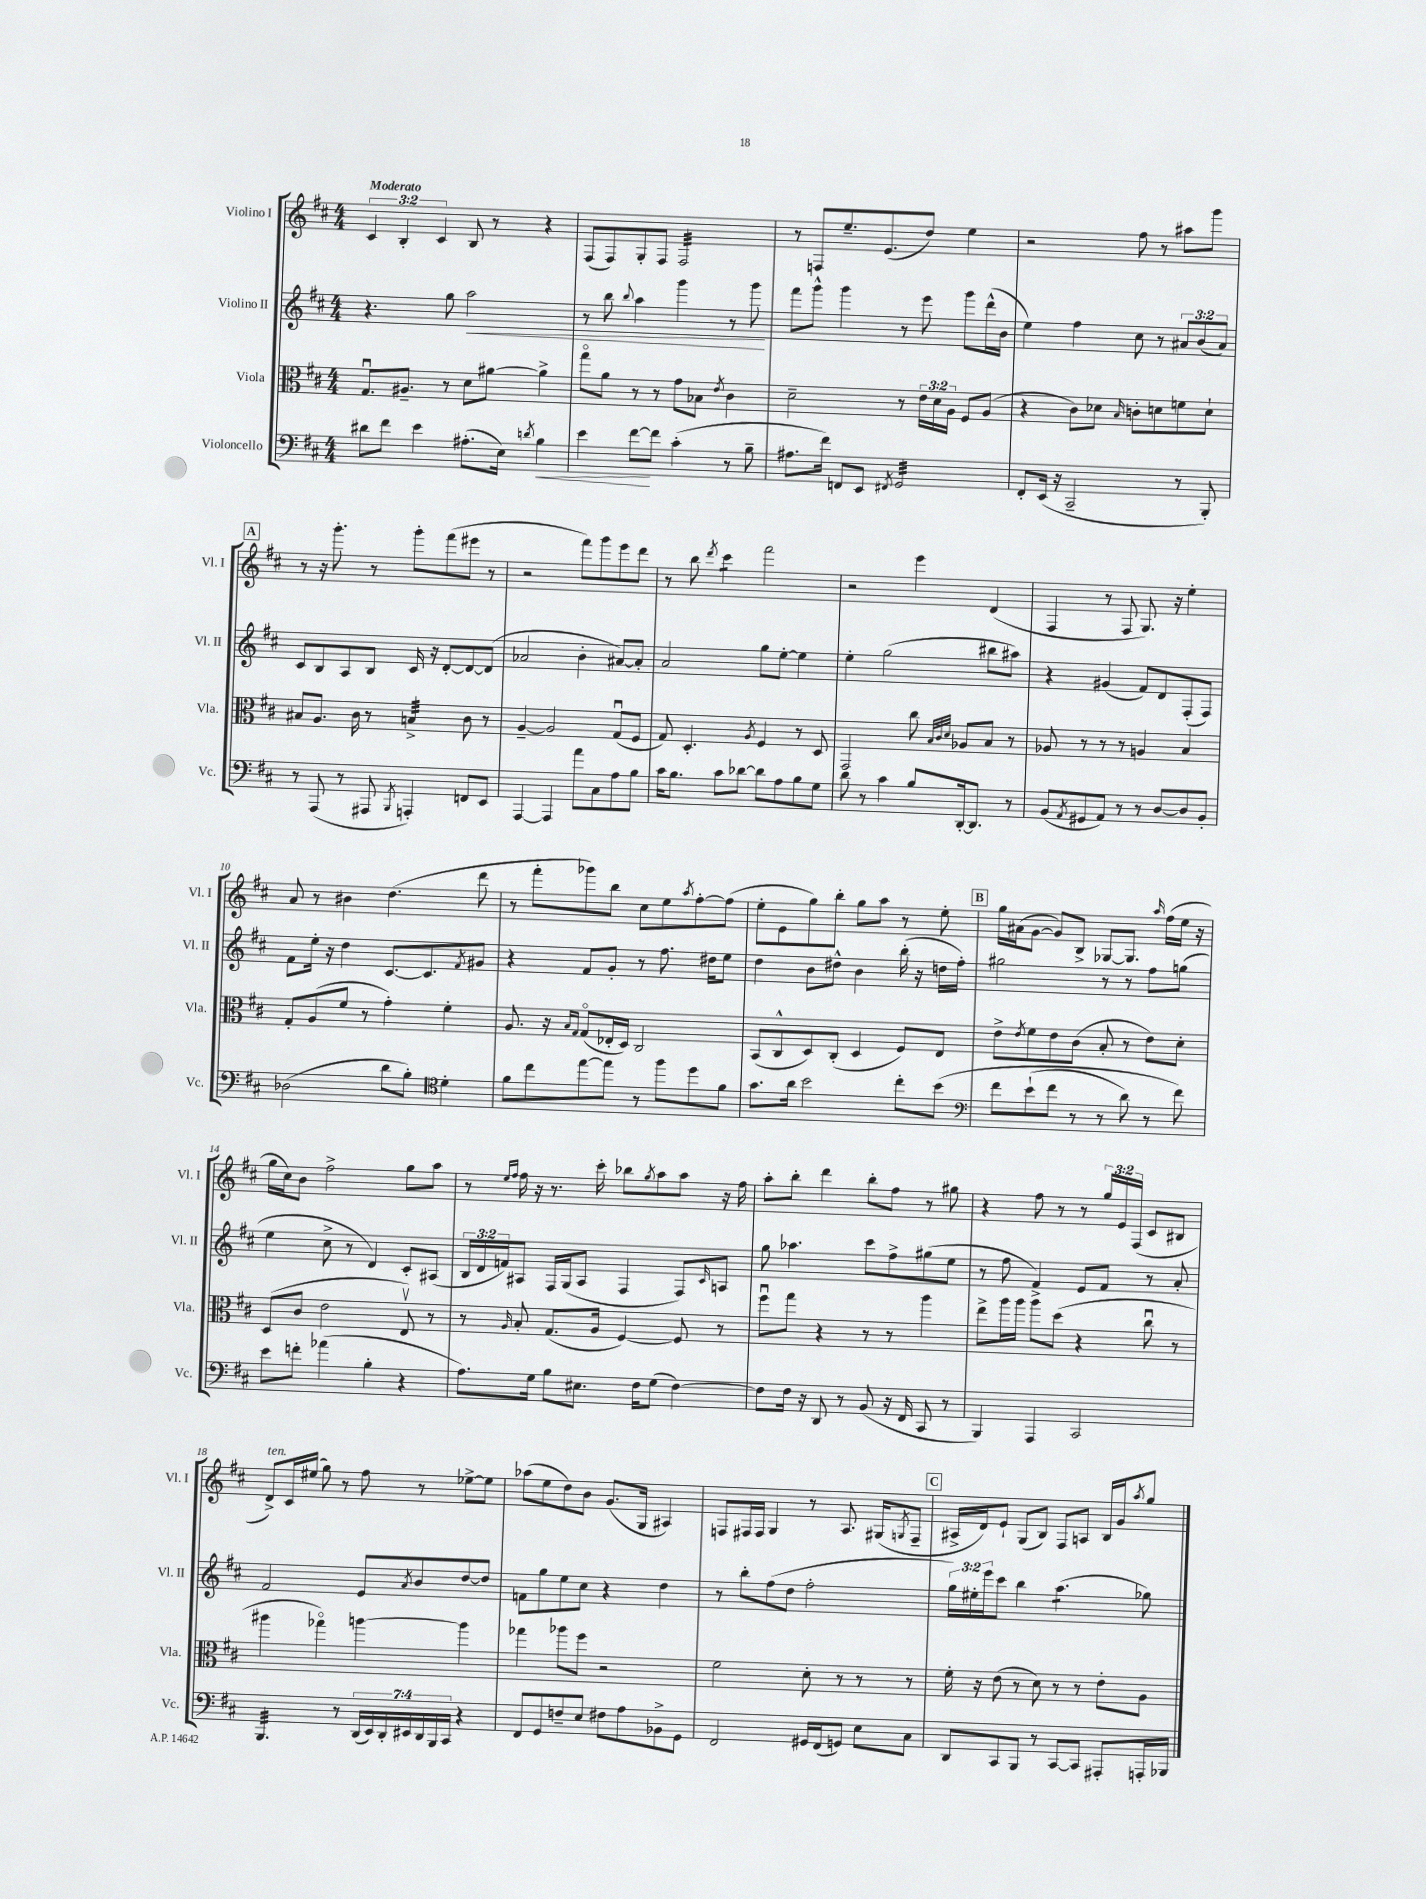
<<
\new StaffGroup <<
\new Staff = "s0" \with { instrumentName = "Violino I" shortInstrumentName = "Vl. I" } {
    \clef treble \key d \major \numericTimeSignature \time 4/4 \override Staff.TupletNumber.text = #tuplet-number::calc-fraction-text \tempo "Moderato"
    \tuplet 3/2 { cis'4 b4-. cis'4 } b8 r8 r4 |
    fis8( fis8) g8-. fis8 fis2:32 |
    r8 f8 e''8.-- e'8.( d''8) e''4 |
    r2 fis''8 r8 ais''8 g'''8 |
    \mark \markup { \box "A" } r8 r16 g'''8.-. r8 g'''8-. fis'''8( eis'''8 r8 |
    r2 fis'''8) g'''8 e'''8 d'''8 |
    r8 b''8 \acciaccatura { d'''8 } cis'''4:8 fis'''2 |
    r2 e'''4 d'4( |
    fis4 r8 fis8 g8.) r16 e''4-. |
    a'8 r8 bis'4 d''4.( d'''8 |
    r8 fis'''8-. ges'''8) b''8 cis''8 e''8 \acciaccatura { a''8 } fis''8~-. fis''8( |
    e''8-. e'8 g''8) b''8-. g''8 a''8 r8 e''8-. |
    \mark \markup { \box "B" } g''16 ais'16( g'8~ g'8) b8-> ges8~ ges8. \grace { a''16 } fis''16( e''16 r16 |
    g''16 cis''16) b'8 fis''2-> g''8 a''8 |
    r8 \grace { e''16 fis''16 } fis''16 r16 r8. cis'''16-. bes''8 \acciaccatura { g''8 } a''8 a''8 r16 fis''16 |
    a''8-. b''8-. d'''4 b''8-. fis''8 r8 gis''8 |
    r4 fis''8 r8 r8 \tuplet 3/2 { g''16 e'16 fis16( } cis'8 bis8 |
    d'8->^\markup { \italic "ten." }) cis'16 eis''16( g''8) r8 fis''8 r8 ees''8~-> ees''8 |
    aes''8( e''8 d''8) b'8 g'8.( g16 ais4) |
    f8 fis16 fis16 g4 r8 a8. gis16( \acciaccatura { g8 } fis8-- |
    \mark \markup { \box "C" } ais16-> d'16) e'8-! g8( b8) fis8 a8 b16 g'16 \acciaccatura { a''8 } g''8 \bar "|." |
}
\new Staff = "s1" \with { instrumentName = "Violino II" shortInstrumentName = "Vl. II" } {
    \clef treble \key d \major \numericTimeSignature \time 4/4 \override Staff.TupletNumber.text = #tuplet-number::calc-fraction-text
    r4. g''8 a''2\< |
    r8 b''8 \appoggiatura { b''8 } a''4 g'''4 r8 g'''8\! |
    fis'''8 g'''8-^ g'''4 r8 e'''8 g'''8 d'''16-^( b'16 |
    e''4) fis''4 cis''8 r8 \tuplet 3/2 { ais'8 b'8( ais'8) } |
    \mark \markup { \box "A" } cis'8 b8 a8 b8 cis'16 r16 d'8~-. d'8~ d'8( |
    aes'2 b'4-. ais'8~) ais'8-. |
    a'2 g''8 e''8~-. e''4 |
    e''4-. g''2( bis''8 ais''8) |
    r4 gis'4( fis'8) d'8 fis8-.( fis8) |
    fis'8 e''16-. r16 d''4 cis'8.~ cis'8. \acciaccatura { fis'8 } gis'8 |
    r4 fis'8 g'8-. r8 fis''8. dis''16 e''8 |
    d''4 b'8 dis''8-^ b'4 b''16-.( r16 d''16 fis''16-.) |
    \mark \markup { \box "B" } gis''2 r8 r8 fis''8 g''8( |
    e''4 cis''8-> r8 d'4) cis'8-. ais8( |
    \tuplet 3/2 { b16 d'16 f'16) } ais8 fis16 g16( ais8 fis4 fis8) \grace { cis'16 } a8 |
    g''8 aes''4. cis'''8 fis''8-> gis''8( e''8 |
    r8 fis''8 fis'4) e'8 fis'8 r8 a'8-. |
    fis'2 e'8 \acciaccatura { a'8 } b'8 d''8~ d''8 |
    f'8 g''8 e''8 cis''8 r4 d''4 |
    r8 b''8-. fis''8( d''8 fis''2-. |
    \mark \markup { \box "C" } \tuplet 3/2 { g''16) eis''16-. e'''16 } cis'''8 b''4 a''4.:8( ges''8) \bar "|." |
}
\new Staff = "s2" \with { instrumentName = "Viola" shortInstrumentName = "Vla." } {
    \clef alto \key d \major \numericTimeSignature \time 4/4 \override Staff.TupletNumber.text = #tuplet-number::calc-fraction-text
    g8.\downbow ais8.-- r8 d'8 ais'8~ ais'4-> |
    g''8\flageolet a'8 r8 r8 g'8 bes8 \acciaccatura { e'8 } cis'4 |
    d'2-- r8 \tuplet 3/2 { e'16 d'16 a16 } fis8 a8( |
    r4 cis'8) des'8 \grace { b16 } c'8-. d'8 f'8 d'8-! |
    \mark \markup { \box "A" } bis8 a8. cis'16 r8 b4:32-> cis'8 r8 |
    a4~-- a2 g8\downbow( fis8 |
    g8) d4.-. \acciaccatura { a8 } fis4 r8 d8 |
    g,2 cis''8 \grace { b32 cis'32 d'32 } aes8 b8 r8 |
    aes8 r8 r8 r8 a4 b4 |
    g8-. a8( fis'8 r8 g'4-.) fis'4-. |
    a8. r16 \grace { b16 g16 } g8\flageolet( ees16-. d16) cis2 |
    b,8( cis8-^ d8) cis8-.( d4 fis8) e8 |
    \mark \markup { \box "B" } e'8-> \acciaccatura { e'8 } fis'8 e'8 cis'8( b8-. r8 e'8) d'8-. |
    d8( cis'8 e'2 e8\upbow) r8 |
    r8 \grace { a16 } b8-. g8.( a16 fis4~) fis8 r8 |
    fis''8\downbow g''8 r4 r8 r8 a''4 |
    e''8-> a''16 a''16 a''8-> d''8( r4 cis''8\downbow r8 |
    ais''4 ges''4\flageolet) a''4~ a''4 |
    ges''4 aes''8 fis''8 r2 |
    fis'2 d'8-. r8 r8 r8 |
    \mark \markup { \box "C" } fis'16-. r16 e'8( r8 d'8) r8 r8 e'8-. a8 \bar "|." |
}
\new Staff = "s3" \with { instrumentName = "Violoncello" shortInstrumentName = "Vc." } {
    \clef bass \key d \major \numericTimeSignature \time 4/4 \override Staff.TupletNumber.text = #tuplet-number::calc-fraction-text
    dis'8 fis'8 e'4 ais8.-.( e16) \acciaccatura { d'8 } b4\< |
    e'4 fis'8~\! fis'8 cis'4-.( r8 b8-- |
    ais8. fis'16) f,8 e,8 \acciaccatura { fis,8 } g,2:32 |
    fis,8-. e,16( r16 cis,2-- r8 b,,8-.) |
    \mark \markup { \box "A" } r8 a,,8( r8 ais,,8 \acciaccatura { b,,8 } a,,4-.) f,8 e,8 |
    a,,4~ a,,4 a'8 cis8 a8 b8 |
    cis'16 b8. cis'8 des'8~ des'8 a8 b8 g8 |
    d'8 r8 cis'4 b8 d,16~-. d,8. r8 |
    b,8( \acciaccatura { a,8 } gis,8 a,8) r8 r8 d8~ d8 b,8-. |
    des2( d'8 b8-.) \clef tenor d'4-. |
    fis'8 cis''8 e''8~ e''8 r8 fis''8 d''8 fis'8 |
    g'8. a'16 b'2 cis''8-. b'8\( |
    \mark \markup { \box "B" } \clef bass fis'8 e'8-!( fis'8 r8 r8 d'8) r8 fis'8\) |
    e'8 f'8-. aes'4( b4-. r4 |
    a8.) g16 b8 eis8. fis16 g8( fis4~) |
    fis8 fis16 r16 d,8 r8 b,8( r16 fis,16 cis,8 r8 |
    b,,4) a,,4 cis,2 |
    b,,4.:32 r8 \tuplet 7/4 { d,16( e,16) d,16-. eis,16 d,16 b,,16 cis,16 } r4 |
    fis,8 g,8 f8-- e8 fis8 a8 bes,8-> g,8 |
    fis,2 gis,16 fis,16( g,8) e8 cis8 |
    \mark \markup { \box "C" } d,8 cis,8 b,,8 r8 cis,8~ cis,8 ais,,8-. a,,16-. bes,,16 \bar "|." |
}
>>
>>
